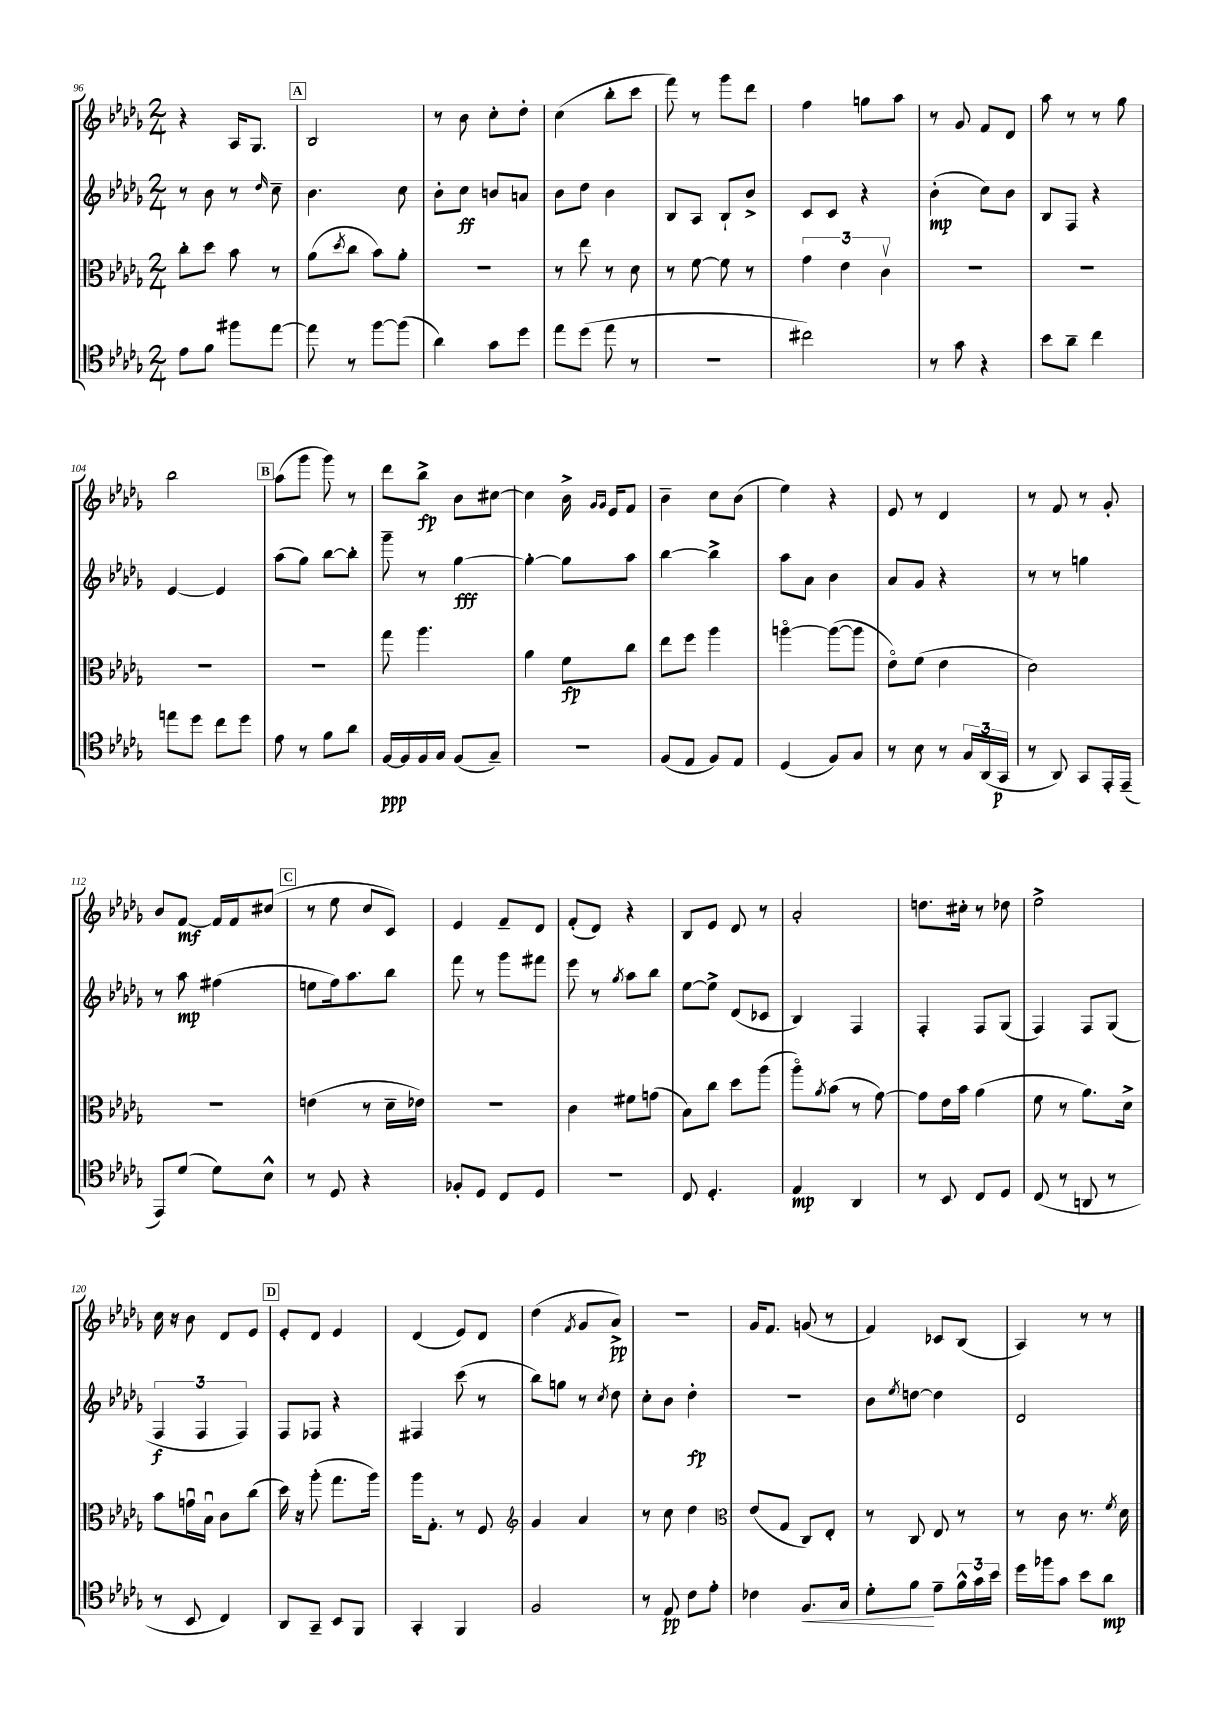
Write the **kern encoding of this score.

**kern	**kern	**kern	**kern
*staff4	*staff3	*staff2	*staff1
*clefC4	*clefC3	*clefG2	*clefG2
*k[b-e-a-d-g-]	*k[b-e-a-d-g-]	*k[b-e-a-d-g-]	*k[b-e-a-d-g-]
*M2/4	*M2/4	*M2/4	*M2/4
8e-	8cc'	8r	4r
8f	8dd-	8b-	.
8ff#	8b-	8r	16A-
.	.	.	8.G-
.	.	16qqdd-	.
[8ee-	8r	8cc~	.
=	=	=	=
8ee-]	(8a-	4.b-	2B-
.	8qdd-	.	.
8r	8cc	.	.
[8ff	8b-)	.	.
(8ff]	8a-'	8cc	.
=	=	=	=
4a-)	2r	8b-'	8r
.	.	8cc	8b-
8g-	.	8b	8cc'
8dd-	.	8a	8dd-'
=	=	=	=
8ee-	8r	8b-	(4cc
(8dd-	8ee-	8dd-	.
8ee-	8r	4b-	8bb-'
8r	8d-	.	8ccc
=	=	=	=
2r	8r	8B-	8fff)
.	[8f	8A-	8r
.	8f]	8B-`	8ggg-
.	8r	8b-^	8ddd-
=	=	=	=
2cc#)	6g-	8c	4ff
.	.	8c	.
.	6e-	.	.
.	.	4r	8gg
.	6cv	.	.
.	.	.	8aa-
=	=	=	=
8r	2r	(4b-'	8r
8g-	.	.	8g-
4r	.	8cc)	8f
.	.	8b-	8d-
=	=	=	=
8b-	2r	8B-	8aa-
8a-~	.	8F	8r
4cc	.	4r	8r
.	.	.	8gg-
=	=	=	=
8ee	2r	[4e-	2bb-
8dd-	.	.	.
8cc	.	4e-]	.
8dd-	.	.	.
=	=	=	=
8e-	2r	(8aa-	(8aa-
8r	.	8gg-)	8ggg-
8f	.	[8bb-	8ggg-)
8a-	.	8bb-']	8r
=	=	=	=
[16F	8gg-	8ggg-~	8ddd-
16F]	.	.	.
16F	4.aa-	8r	8bb-^
16G-	.	.	.
(8F	.	[4gg-	8b-
8G-~)	.	.	[8cc#
=	=	=	=
2r	4a-	4gg-'_	4cc#]
.	8f	8gg-]	16b-^
.	.	.	16qqg-
.	.	.	16qqg-
.	.	.	16e-
.	8cc	8aa-	8f
=	=	=	=
(8F	8ee-	[4bb-	4b-~
8E-	8ff	.	.
8F)	4aa-	4bb-^]	8cc
8E-	.	.	(8b-
=	=	=	=
(4D-	[4aao	8aa-	4ee-)
.	.	8a-	.
8F)	(8aa_	4b-	4r
8G-	8aa]	.	.
=	=	=	=
8r	8e-o)	8a-	8e-
8B-	(8f	8g-	8r
8r	4e-	4r	4d-
24G-	.	.	.
(24AA-	.	.	.
24GG-	.	.	.
=	=	=	=
8r	2d-)	8r	8r
8AA-)	.	8r	8f
8GG-	.	4gg	8r
16EE-'	.	.	8g-'
(16EE-~	.	.	.
=	=	=	=
8EE-)	2r	8r	8b-
(8d-	.	8aa-	[8f
8d-)	.	(4ff#	16f]
.	.	.	16f
8B-^^	.	.	(8cc#
=	=	=	=
8r	(4e	8ee	8r
8D-	.	16ff)	8ee-
.	.	8.aa-	.
4r	8r	.	8cc
.	16d-~	8bb-	8c)
.	16e-)	.	.
=	=	=	=
8F-'	2r	8fff	4e-
8D-	.	8r	.
8C	.	8ggg-	8f~
8D-	.	8fff#	8d-
=	=	=	=
2r	4c	8eee-	(8f'
.	.	8r	8d-)
.	.	8qgg-	.
.	8f#	8aa-	4r
.	(8g	8bb-	.
=	=	=	=
8C	8B-)	[8ee-	8B-
4.D-'	8cc	8ee-^]	8e-
.	8dd-	(8d-	8d-
.	(8aa-	8c-	8r
=	=	=	=
4E-	8aa-o)	4B-)	2a-'
.	8qa-	.	.
.	(8b-	.	.
4AA-	8r	4F	.
.	[8g-)	.	.
=	=	=	=
8r	8g-]	4F'	8.dd
8BB-	16e-	.	.
.	16b-	.	16cc#'
8C	(4a-	8F	8r
8D-	.	(8G-	8dd-
=	=	=	=
(8C	8f	4F)	2ee-^
8r	8r	.	.
8AA	8.a-)	8F	.
8r	.	(8G-	.
.	16d-^	.	.
=	=	=	=
8r	8b-	6F	16cc
.	.	.	16r
8BB-	16gu	.	8b-
.	.	6F	.
.	16B-u	.	.
4C)	8c	.	8d-
.	.	6F)	.
.	(8cc	.	8e-
=	=	=	=
8AA-	16dd-)	8F	8e-'
.	16r	.	.
8GG-~	(8aa-'	8F-	8d-
8BB-	8.gg-	4r	4e-
8FF	.	.	.
.	16aa-)	.	.
=	=	=	=
4GG-'	16aa-	4F#	(4d-
.	8.G-'	.	.
4FF	8r	(8ccc	8e-)
.	8F	8r	8d-
=	=	=	=
*	*clefG2	*	*
2F	4g-	8bb-)	(4dd-
.	.	8gg	.
.	.	.	8qf
.	4a-	8r	8g-
.	.	8qcc	.
.	.	8dd-	8a-^)
=	=	=	=
8r	8r	8cc'	2r
8E-	8cc	8b-	.
8c	4dd-	4dd-'	.
8e-'	.	.	.
=	=	=	=
*	*clefC3	*	*
4c-	(8e-	2r	16g-
.	.	.	8.f
.	8G-	.	.
8.F	8C)	.	(8g
.	8E-'	.	8r
16G-	.	.	.
=	=	=	=
8d-'	8r	8b-	4f)
.	.	8qee-	.
8f	8C	[8dd	.
8e-~	8E-	4dd]	8c-
24f^^	8r	.	(8B-
24g-	.	.	.
24b-	.	.	.
=	=	=	=
16dd-	8r	2d-	4A-)
16ff-	.	.	.
8g-	8c	.	.
8b-	8.r	.	8r
8a-	.	.	8r
.	8qf	.	.
.	16d-	.	.
==	==	==	==
*-	*-	*-	*-
